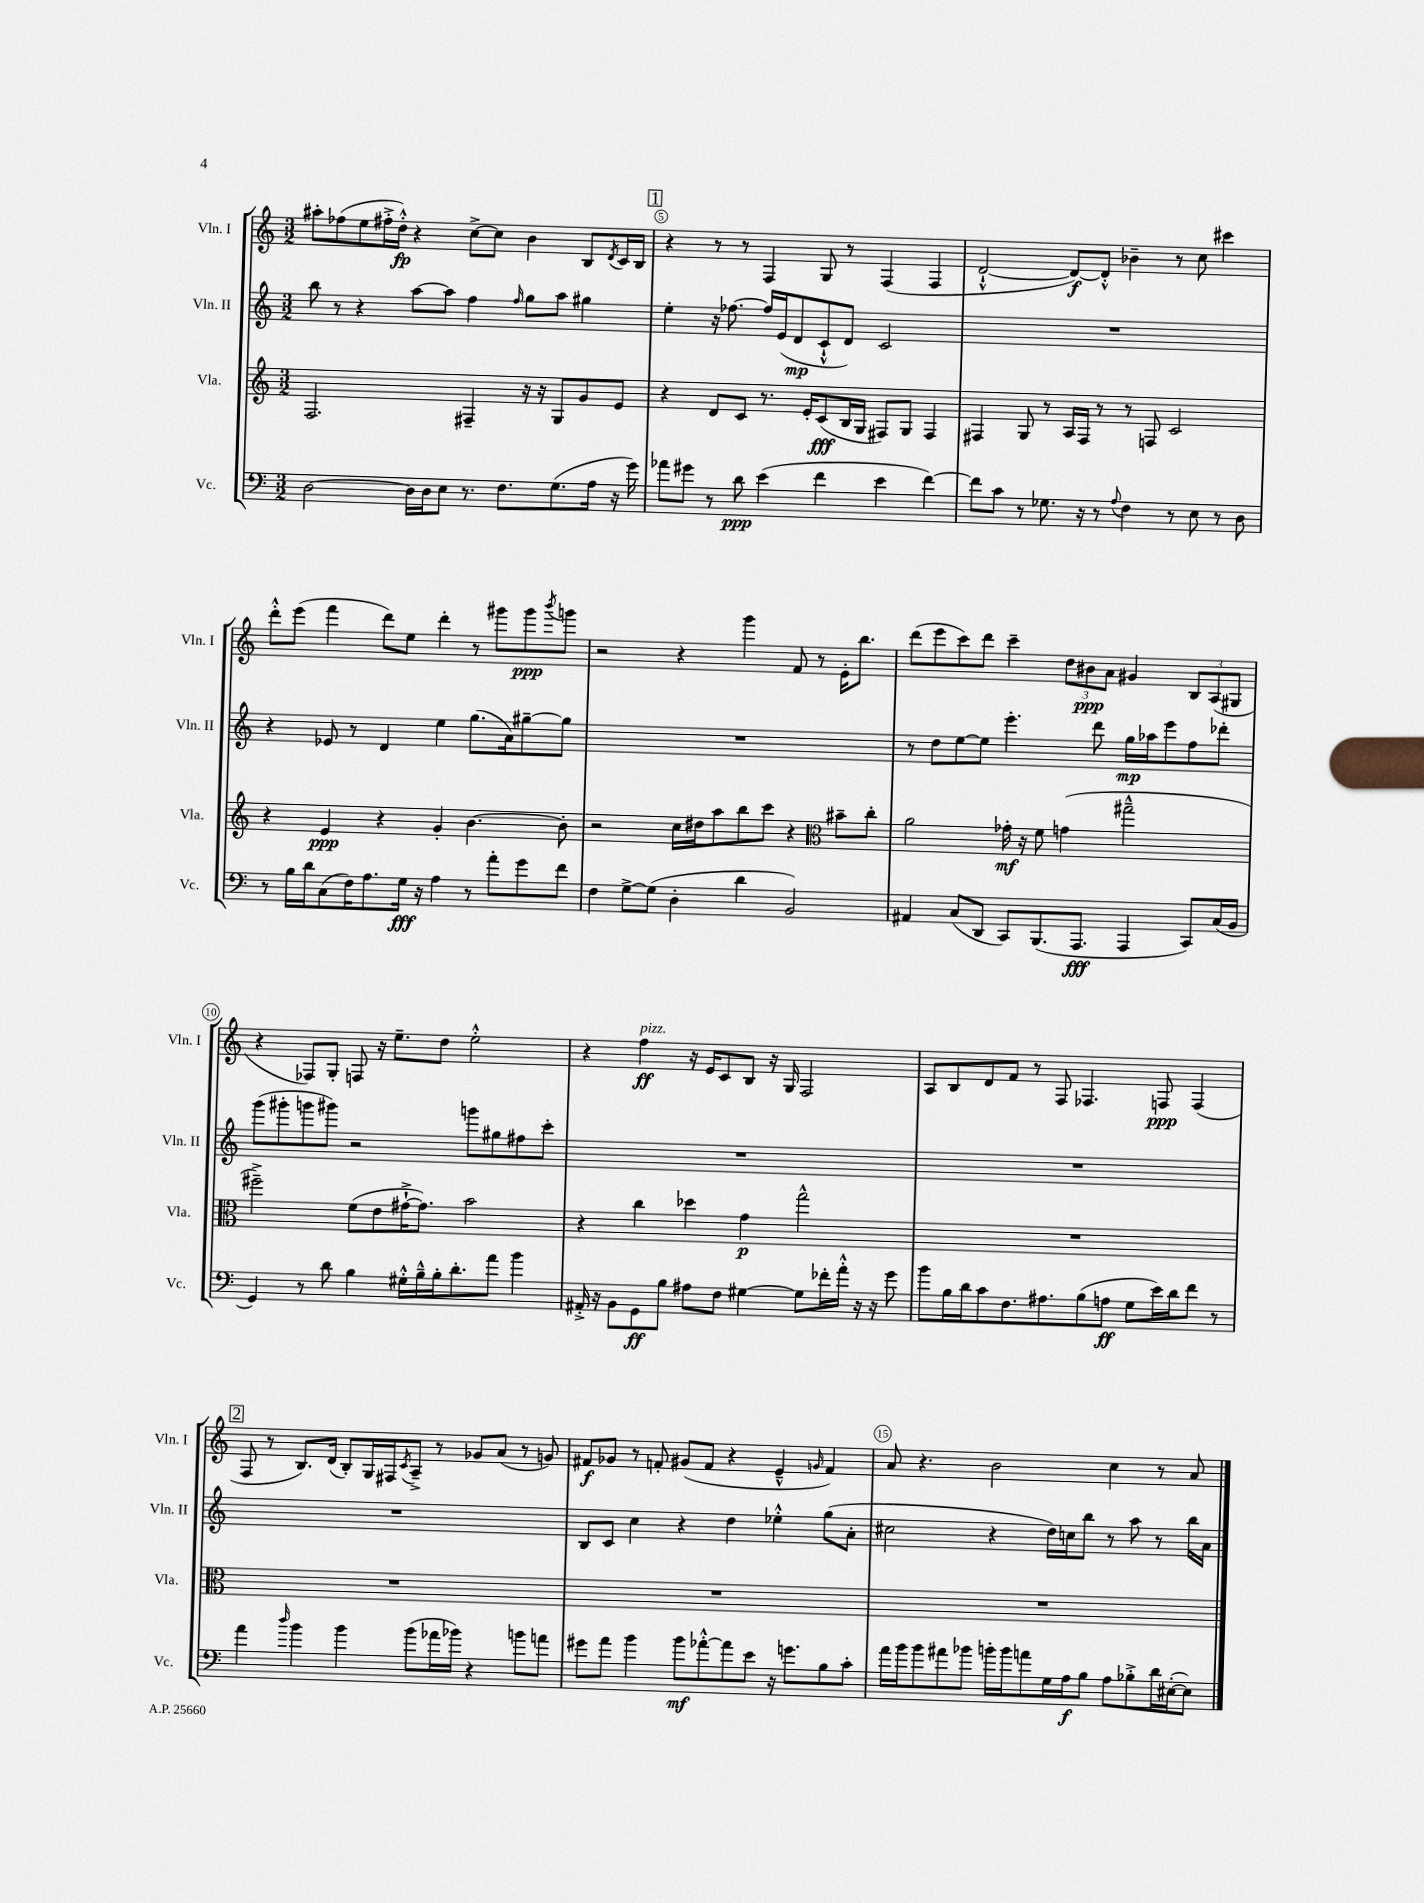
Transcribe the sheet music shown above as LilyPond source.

<<
\new StaffGroup <<
\new Staff = "s0" \with { instrumentName = "Vln. I" shortInstrumentName = "Vln. I" } {
    \clef treble \key c \major \numericTimeSignature \time 3/2
    ais''8-. fes''8( e''8 fis''16-.-> d''16-.-^\fp) r4 c''8~-> c''8 b'4 b8 \acciaccatura { d'8 } c'16 b16 |
    \mark \markup { \box "1" } r4 r8 r8 f4 g8 r8 f4( f4 |
    d'2~-!-^ d'8~\f) d'8-.-^ bes'4-- r8 c''8 cis'''4 |
    d'''8-.-^ e'''8( f'''4 d'''8) e''8 d'''4-. r8 gis'''8 gis'''8\ppp \acciaccatura { b'''8 } g'''8 |
    r2 r4 g'''4 f'8 r8 e'16-. b''8. |
    d'''8( e'''8 c'''8) d'''8 c'''4-- \tuplet 3/2 { d''8 bis'8\ppp a'8 } gis'4 \tuplet 3/2 { b8 a8( gis8 } |
    r4 fes8) g8-. f8 r16 e''8.-- d''8 e''2-.-^ |
    r4 f''4\ff^\markup { \italic "pizz." } r16 e'16 c'8 b8 r16 g16 f2 |
    a8 b8 d'8 f'8 r8 f8 fes4. f8\ppp f4( |
    \mark \markup { \box "2" } f8 r8 b8.) d'16( b8-.) g16 fis16 \acciaccatura { c'8 } a8---> r8 ges'8 a'8( r8 g'8) |
    fis'8\f ges'8 r8 f'8-. gis'8( f'8 r4 e'4---^ \grace { g'16 } f'4) |
    a'8 r4. b'2 c''4 r8 a'8 \bar "|." |
}
\new Staff = "s1" \with { instrumentName = "Vln. II" shortInstrumentName = "Vln. II" } {
    \clef treble \key c \major \numericTimeSignature \time 3/2
    b''8 r8 r4 a''8~ a''8 f''4 \grace { f''16 } g''8 a''8 gis''4 |
    \mark \markup { \box "1" } e''4-. r16 fes''8.~ fes''16 e'16( d'8\mp c'8-!-^ d'8) c'2 |
    R1. |
    r4 ees'8 r8 d'4 e''4 g''8.( a'16) gis''8~-- gis''8 |
    R1. |
    r8 d''8 e''8~ e''8 e'''4.-. d'''8 g''16\mp aes''16 e'''8 f''8 des'''8-. |
    g'''8( gis'''8-. g'''8 gis'''8) r2 g'''8 gis''8 fis''8 c'''8-. |
    R1. |
    R1. |
    \mark \markup { \box "2" } R1. |
    b8 c'8 c''4 r4 d''4 ees''4-.-^ g''8( a'8-. |
    cis''2 r4 d''16) c''16 b''8 r8 a''8 r8 b''16 a'16 \bar "|." |
}
\new Staff = "s2" \with { instrumentName = "Vla." shortInstrumentName = "Vla." } {
    \clef treble \key c \major \numericTimeSignature \time 3/2
    f2. fis4-- r16 r16 g8 g'8 e'8 |
    \mark \markup { \box "1" } r4 d'8 c'8 r8. e'16-. c'8\fff( b16 g16 fis8) g8 fis4 |
    fis4 g8 r8 a16 fis16 r8 r8 f8 c'2 |
    r4 e'4\ppp r4 g'4-. b'4.~ b'8-. |
    r2 c''16 dis''16 a''8 b''8 c'''8 r4 \clef alto bis'8-- c''8-. |
    a'2 ges'16-.\mf r16 f'8 g'4( gis''2---^ |
    fis''2--->) f'8( e'8 gis'16~-!-> gis'8.) b'2 |
    r4 c''4 des''4 g'4\p g''2-^ |
    R1. |
    \mark \markup { \box "2" } R1. |
    R1. |
    R1. \bar "|." |
}
\new Staff = "s3" \with { instrumentName = "Vc." shortInstrumentName = "Vc." } {
    \clef bass \key c \major \numericTimeSignature \time 3/2
    d2~ d16 d16 e8 r8. f8. g8.( a16 r16 g'16) |
    \mark \markup { \box "1" } aes'8 gis'8 r8 d'8\ppp e'4( f'4 e'4 f'4~) |
    f'8 c'8 r8 ges8. r16 r8 \appoggiatura { a8 } f4 r8 e8 r8 d8 |
    r8 b16 d'16 c8( f16) a8. g16\fff r16 a4 r8 a'8-. g'8 f'8 |
    f4 g8~-> g8( d4-. d'4 b,2) |
    ais,4 c8( d,8 c,8) b,,8.( a,,8.\fff a,,4 c,8) c16( b,16 |
    g,4) r8 d'8 b4 gis16-.-^ b16---^ b16-. d'8.-. a'8 b'4 |
    ais,16-.-> r16 b,8 g,8\ff b8 ais8 f8 gis4~ gis8 fes'16-. a'16-.-^ r16 r16 g'8 |
    b'8 b16 d'16 c'8 f8. ais8. b8( a8\ff g8 e'16) d'16 f'8 r8 |
    \mark \markup { \box "2" } a'4 \grace { d''16 } b'4 b'4 b'8( aes'16 bes'16) r4 b'8 a'8 |
    gis'8 a'8 b'4 b'8\mf aes'8~-.-^ aes'8 e'8 r16 g'8. b8 c'8-. |
    a'16 b'16 b'8 ais'8 bes'8 b'16-. b'16 a'8 g16 a16\f b8 a8 bes8-.-> d'16 eis16~-.( eis8) \bar "|." |
}
>>
>>
\layout { \context { \Score currentBarNumber = #4 \override BarNumber.break-visibility = ##(#f #t #t) barNumberVisibility = #(every-nth-bar-number-visible 5) \override BarNumber.stencil = #(make-stencil-circler 0.1 0.3 ly:text-interface::print) } }
